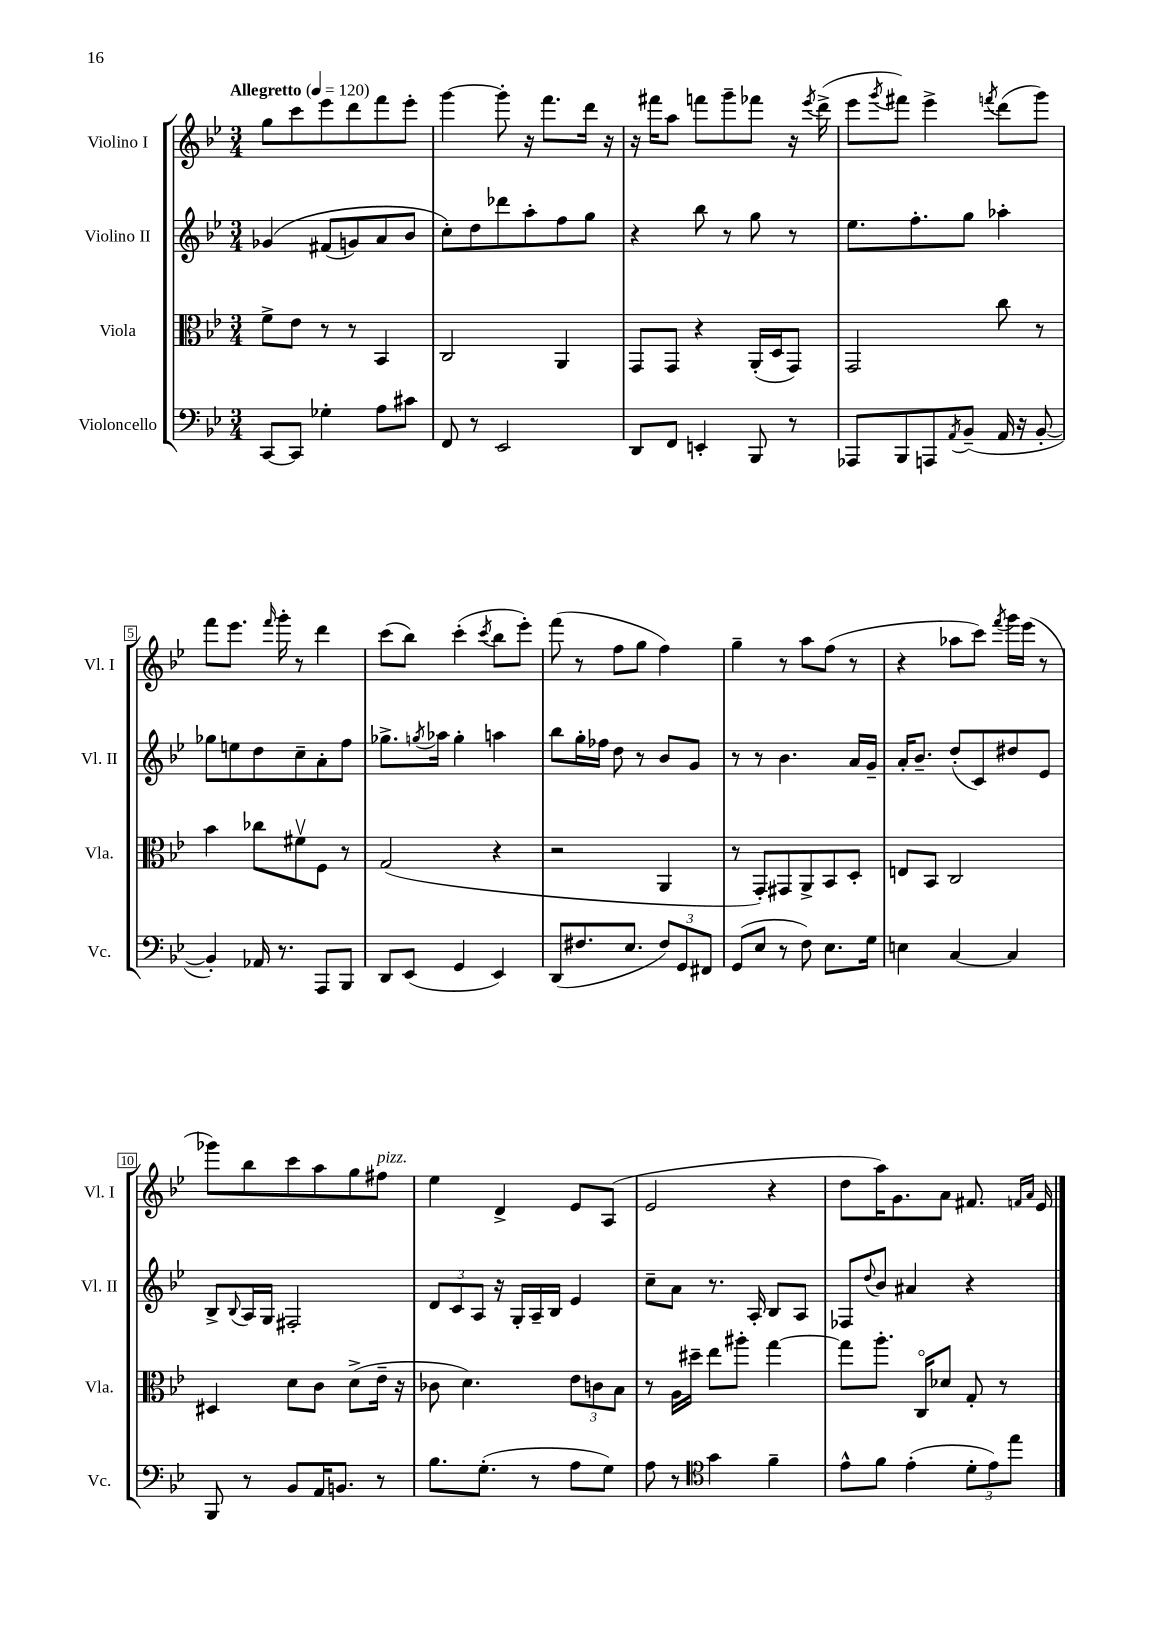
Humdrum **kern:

**kern	**kern	**kern	**kern
*part4	*part3	*part2	*part1
*staff4	*staff3	*staff2	*staff1
*I"Violoncello	*I"Viola	*I"Violino II	*I"Violino I
*I'Vc.	*I'Vla.	*I'Vl. II	*I'Vl. I
*clefF4	*clefC3	*clefG2	*clefG2
*k[b-e-]	*k[b-e-]	*k[b-e-]	*k[b-e-]
*M3/4	*M3/4	*M3/4	*M3/4
*MM120	*MM120	*MM120	*MM120
=1	=1	=1	=1
!	!	!	!LO:TX:a:B:t=Allegretto
[8CC/L	8f^\L	(4g-X/	8gg\L
8CC/J]	8e-\J	.	8ccc\
4G-X'\	8r	(8f#X/L	8eee-\
.	8r	8gn/)	8ddd\
8A\L	4BB-/	8a/	8fff\
8c#X\J	.	8b-/J	8eee-'\J
=2	=2	=2	=2
8FF/	2C/	8cc'\L)	[4ggg\
8r	.	8dd\	.
2EE-/	.	8ddd-X\	8ggg'\]
.	.	8aa'\	16r
.	.	.	8.fff\L
.	4AA/	8ff\	.
.	.	8gg\J	16ddd\Jk
.	.	.	16r
=3	=3	=3	=3
8DD/L	8GG/L	4r	16r
.	.	.	16fff#X\KL
8FF/J	8GG/J	.	8aa\J
4EEn'/	4r	8bb-\	8fffn\L
.	.	8r	8ggg~\
8BBB-/	(16AA'/LL	8gg\	8fff-X\J
.	16D/J	.	.
8r	8GG/J)	8r	16r
.	.	.	8qeee-/
.	.	.	(16ddd^\
=4	=4	=4	=4
8AAA-X/L	2GG/	8.ee-\L	8eee-\L
.	.	.	8qggg/
8BBB-/	.	.	8fff#X\J)
.	.	8.ff'\	.
8AAAn/	.	.	4eee-^\
8qAA/	.	.	.
(8BB-~/J	.	8gg\J	.
.	.	.	8qfffn/
16AA/	8cc\	4aa-X'\	(8ddd\L
16r	.	.	.
[8BB-'/	8r	.	8ggg\J)
!!LO:LB:g=z
=5	=5	=5	=5
4BB-'/])	4b-\	8gg-X\L	8fff\L
.	.	8een\	8.eee-\J
16AA-X/	8cc-X\L	8dd\	.
.	.	.	16qqfff/
8.r	.	.	16ggg'\
.	8f#Xv\	8cc~\	8r
8AAA/L	8F\J	8a'\	4ddd\
8BBB-/J	8r	8ff\J	.
=6	=6	=6	=6
8DD/L	(2G/	8.gg-X^\L	(8ccc\L
(8EE-/J	.	.	8bb-\J)
.	.	8qggn/	.
.	.	16aa-X\Jk	.
4GG/	.	4gg'\	(4ccc'\
.	.	.	8qccc/
4EE-/)	4r	4aan\	8bb-\L
.	.	.	8eee-'\J)
=7	=7	=7	=7
(8DD/L	2r	8bb-\L	(8fff\
8.F#X/	.	16gg'\L	8r
.	.	16ff-X\JJ	.
.	.	8dd\	8ff\L
8.E-/J	.	.	.
.	.	8r	8gg\J
12F#/L)	4AA/	8b-/L	4ff\)
12GG/	.	.	.
.	.	8g/J	.
12FF#X/J	.	.	.
=8	=8	=8	=8
(8GG/L	8r	8r	4gg~\
8E-/J	8GG'/L)	8r	.
8r	8GG#X/	4.b-\	8r
8F\)	8AA^/	.	8aa\L
8.E-\L	8BB-/	.	(8ff\J
.	8D'/J	16a/LL	8r
16G\Jk	.	16g~/JJ	.
=9	=9	=9	=9
4En\	8En/L	16a'/KL	4r
.	.	8.b-~/J	.
.	8BB-/J	.	.
[4C/	2C/	(8dd'/L	8aa-X\L
.	.	8c/)	8ccc\J)
.	.	.	8qfff/
4C/]	.	8dd#X/	16ggg\LL
.	.	.	(16eee-\JJ
.	.	8e-/J	8r
!!LO:LB:g=z
=10	=10	=10	=10
8BBB-/	4D#X/	8B-^/L	8ggg-X\L)
.	.	8qqB-/	.
8r	.	16A/L	8bb-\
.	.	16G/JJ	.
8BB-/L	8d\L	2F#X'/	8ccc\
16AA/K	8c\J	.	8aa\
8.BBn/J	.	.	.
.	(8d^\L	.	8gg\
!	!	!	!LO:TX:a:i:t=pizz.
8r	16e-~\Jk	.	8ff#X\J
.	16r	.	.
=11	=11	=11	=11
8.B-\L	8c-X\	12d/L	4ee-\
.	.	12c/	.
.	4.d\)	.	.
.	.	12A/J	.
(8.G'\J	.	.	.
.	.	16r	4d^/
.	.	16G'/LL	.
8r	.	16A~/	.
.	.	16B-/JJ	.
8A\L	12e-\L	4e-/	8e-/L
.	12cn\	.	.
8G\J)	.	.	(8A/J
.	12B-\J	.	.
=12	=12	=12	=12
8A\	8r	8cc~\L	2e-/
8r	16A\LL	8a\J	.
.	16dd#X~\JJ	.	.
*clefC4	*	*	*
4g\	8ee-\L	8.r	.
.	8aa#X'\J	.	.
.	.	16A'/	.
4f~\	[4gg\	8B-/L	4r
.	.	8A/J	.
=13	=13	=13	=13
8e-^^\L	8gg\L]	8F-X/L	8dd\L
.	.	8qqdd/	.
8f\J	8.aa'\J	8b-/J	16aa\K)
.	.	.	8.g\
(4e-'\	.	4a#X/	.
.	16C/KL	.	.
.	8d-X/J	.	8a\J
12d'\L	8G'/	4r	8.f#X/
12e-\)	.	.	.
.	8r	.	.
12ee-\J	.	.	.
.	.	.	16qqfn/LL
.	.	.	16qqa/JJ
.	.	.	16e-/
==	==	==	==
*-	*-	*-	*-
